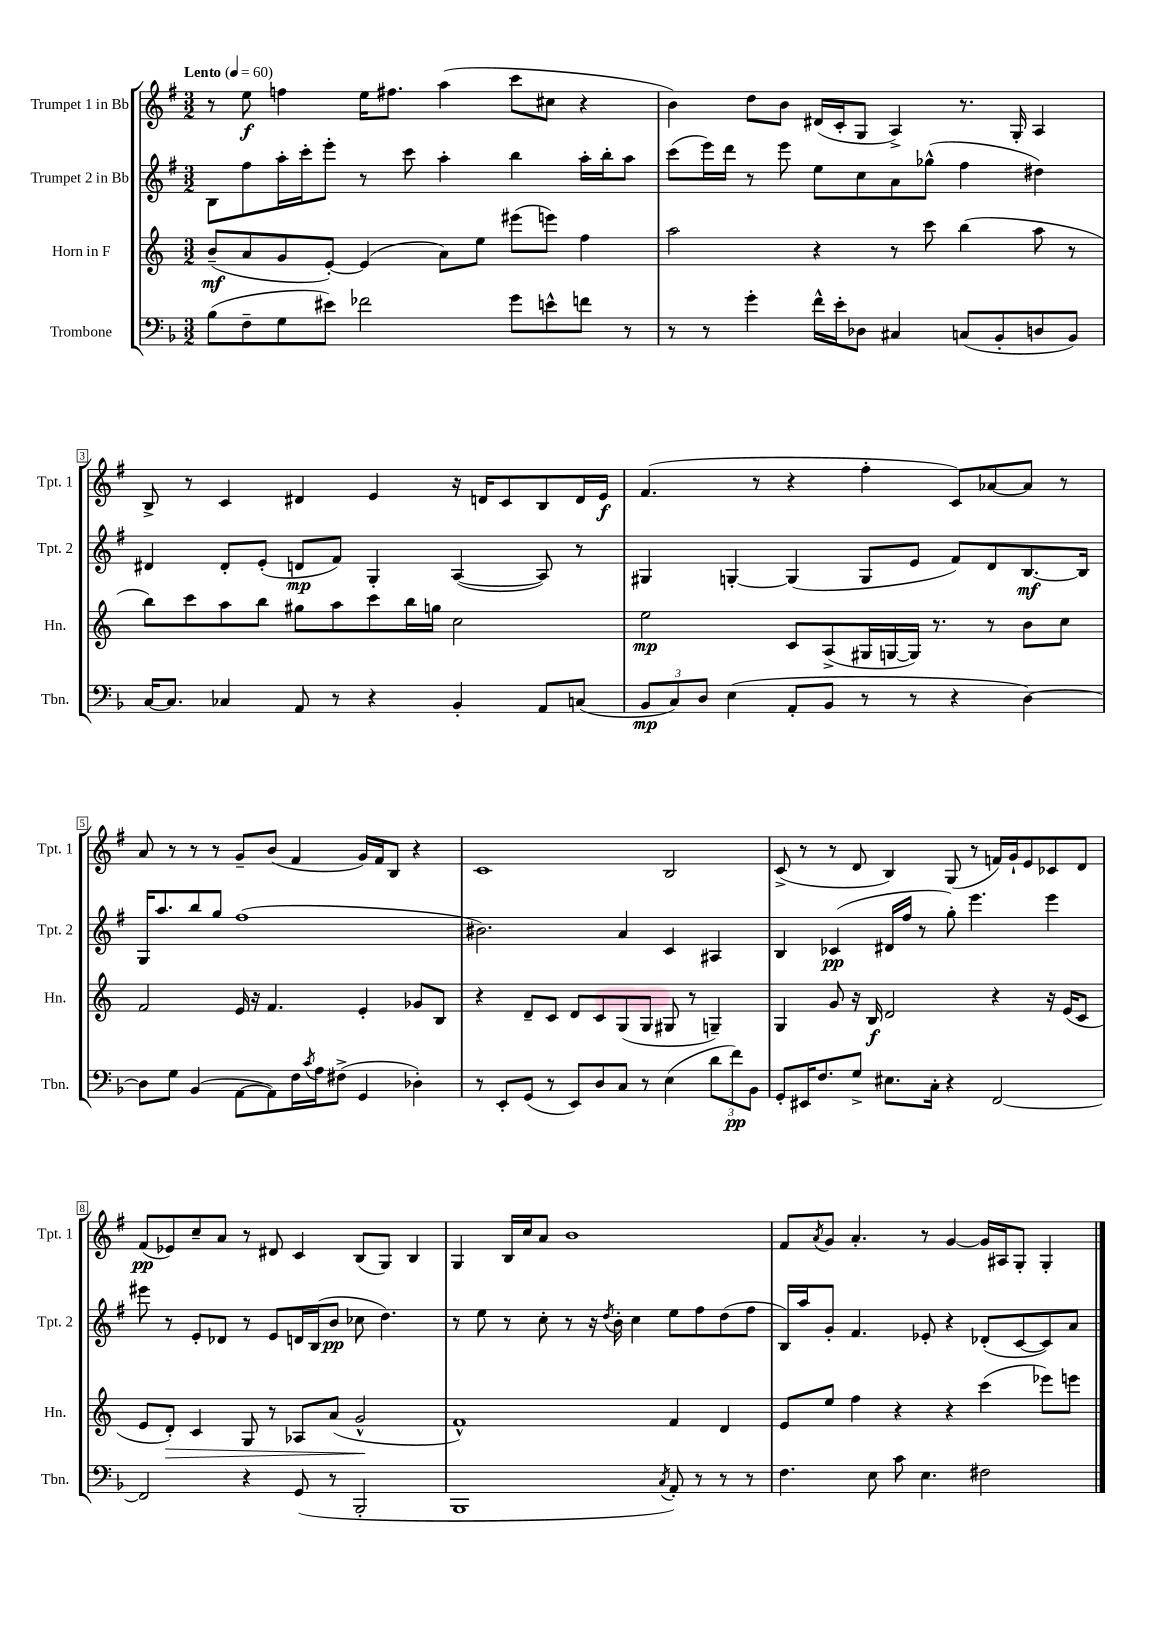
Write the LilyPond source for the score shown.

<<
\new StaffGroup <<
\new Staff = "s0" \with { instrumentName = "Trumpet 1 in Bb" shortInstrumentName = "Tpt. 1" } {
    \clef treble \key g \major \numericTimeSignature \time 3/2 \tempo "Lento" 4 = 60
    r8 e''8\f f''4 e''16 fis''8. a''4( c'''8 cis''8 r4 |
    b'4) d''8 b'8 dis'16( c'16-. g8 a4->) r8. g16-. a4 |
    b8-> r8 c'4 dis'4 e'4 r16 d'16 c'8 b8 d'16 e'16\f |
    fis'4.( r8 r4 fis''4-. c'8) aes'8~ aes'8 r8 |
    a'8 r8 r8 r8 g'8-- b'8( fis'4 g'16) fis'16 b8 r4 |
    c'1 b2 |
    c'8->( r8 r8 d'8 b4) g8( r8 f'16) g'16-! e'8 ces'8 d'8 |
    fis'8\pp( ees'8) c''8-- a'8 r8 dis'8 c'4 b8( g8) b4 |
    g4 b16 c''16 a'8 b'1 |
    fis'8 \acciaccatura { a'8 } g'8 a'4.-. r8 g'4~ g'16 ais16 g8-. g4-. \bar "|." |
}
\new Staff = "s1" \with { instrumentName = "Trumpet 2 in Bb" shortInstrumentName = "Tpt. 2" } {
    \clef treble \key g \major \numericTimeSignature \time 3/2
    b8 fis''8 a''16-. c'''16-. e'''8-. r8 c'''8 a''4-. b''4 a''16-. b''16-. a''8 |
    c'''8( e'''16) d'''16 r8 e'''8 e''8 c''8 a'8 ges''8-^( fis''4 dis''4) |
    dis'4 dis'8-. e'8-.( d'8\mp fis'8) g4-. a4~( a8) r8 |
    gis4 g4~-. g4( g8 e'8 fis'8) d'8 b8.~\mf b16 |
    g16 a''8. b''8 g''8 fis''1( |
    bis'2.) a'4 c'4 ais4 |
    b4 ces'4\pp( dis'16 fis''16 r8 g''8-.) e'''4. e'''4 |
    eis'''8 r8 e'8-. des'8 r8 e'8 d'16 b16( b'8\pp ces''8 d''4.) |
    r8 e''8 r8 c''8-. r8 r16 \acciaccatura { d''8 } b'16-. c''4 e''8 fis''8 d''8( fis''8 |
    b16) a''16 g'8-. fis'4. ees'8-. r4 des'8-.( c'8~ c'8) a'8 \bar "|." |
}
\new Staff = "s2" \with { instrumentName = "Horn in F" shortInstrumentName = "Hn." } {
    \clef treble \key c \major \numericTimeSignature \time 3/2
    b'8--\mf( a'8 g'8 e'8~-.) e'4( a'8) e''8 eis'''8( e'''8) f''4 |
    a''2 r4 r8 c'''8 b''4( a''8 r8 |
    b''8) c'''8 a''8 b''8 gis''8 a''8 c'''8 b''16 g''16 c''2 |
    e''2\mp c'8 a8->( gis16 g16~ g16) r8. r8 b'8 c''8 |
    f'2 e'16 r16 f'4. e'4-. ges'8 b8 |
    r4 d'8-- c'8 d'8 c'8 g8( g8 gis8 r8 g4--) |
    g4 g'8 r16 b16\f d'2 r4 r16 e'16( c'8 |
    e'8 d'8-.\>) c'4 g8 r8 aes8 a'8( g'2-^\! |
    f'1-^) f'4 d'4 |
    e'8 e''8 f''4 r4 r4 c'''4( ees'''8) e'''8 \bar "|." |
}
\new Staff = "s3" \with { instrumentName = "Trombone" shortInstrumentName = "Tbn." } {
    \clef bass \key f \major \numericTimeSignature \time 3/2
    bes8( f8-- g8 eis'8) fes'2 g'8 e'8-^ f'8 r8 |
    r8 r8 g'4-. f'16-^ e'16-. des8 cis4 c8( bes,8-. d8 bes,8) |
    c16~ c8. ces4 a,8 r8 r4 bes,4-. a,8 c8( |
    \tuplet 3/2 { bes,8\mp c8) d8 } e4( a,8-. bes,8 r8 r8 r4 d4~) |
    d8 g8 bes,4( a,8~ a,8) f16 \acciaccatura { c'8 } a16 fis8->( g,4 des4-.) |
    r8 e,8-. g,8( r8 e,8) d8 c8 r8 e4( \tuplet 3/2 { d'8 f'8\pp) bes,8 } |
    g,8-. eis,16 f8. g8-> eis8. c16-. r4 f,2~ |
    f,2 r4 g,8( r8 bes,,2-. |
    bes,,1 \acciaccatura { c8 } a,8-.) r8 r8 r8 |
    f4. e8 c'8 e4. fis2 \bar "|." |
}
>>
>>
\layout { \context { \Score \override BarNumber.stencil = #(make-stencil-boxer 0.1 0.3 ly:text-interface::print) } }
